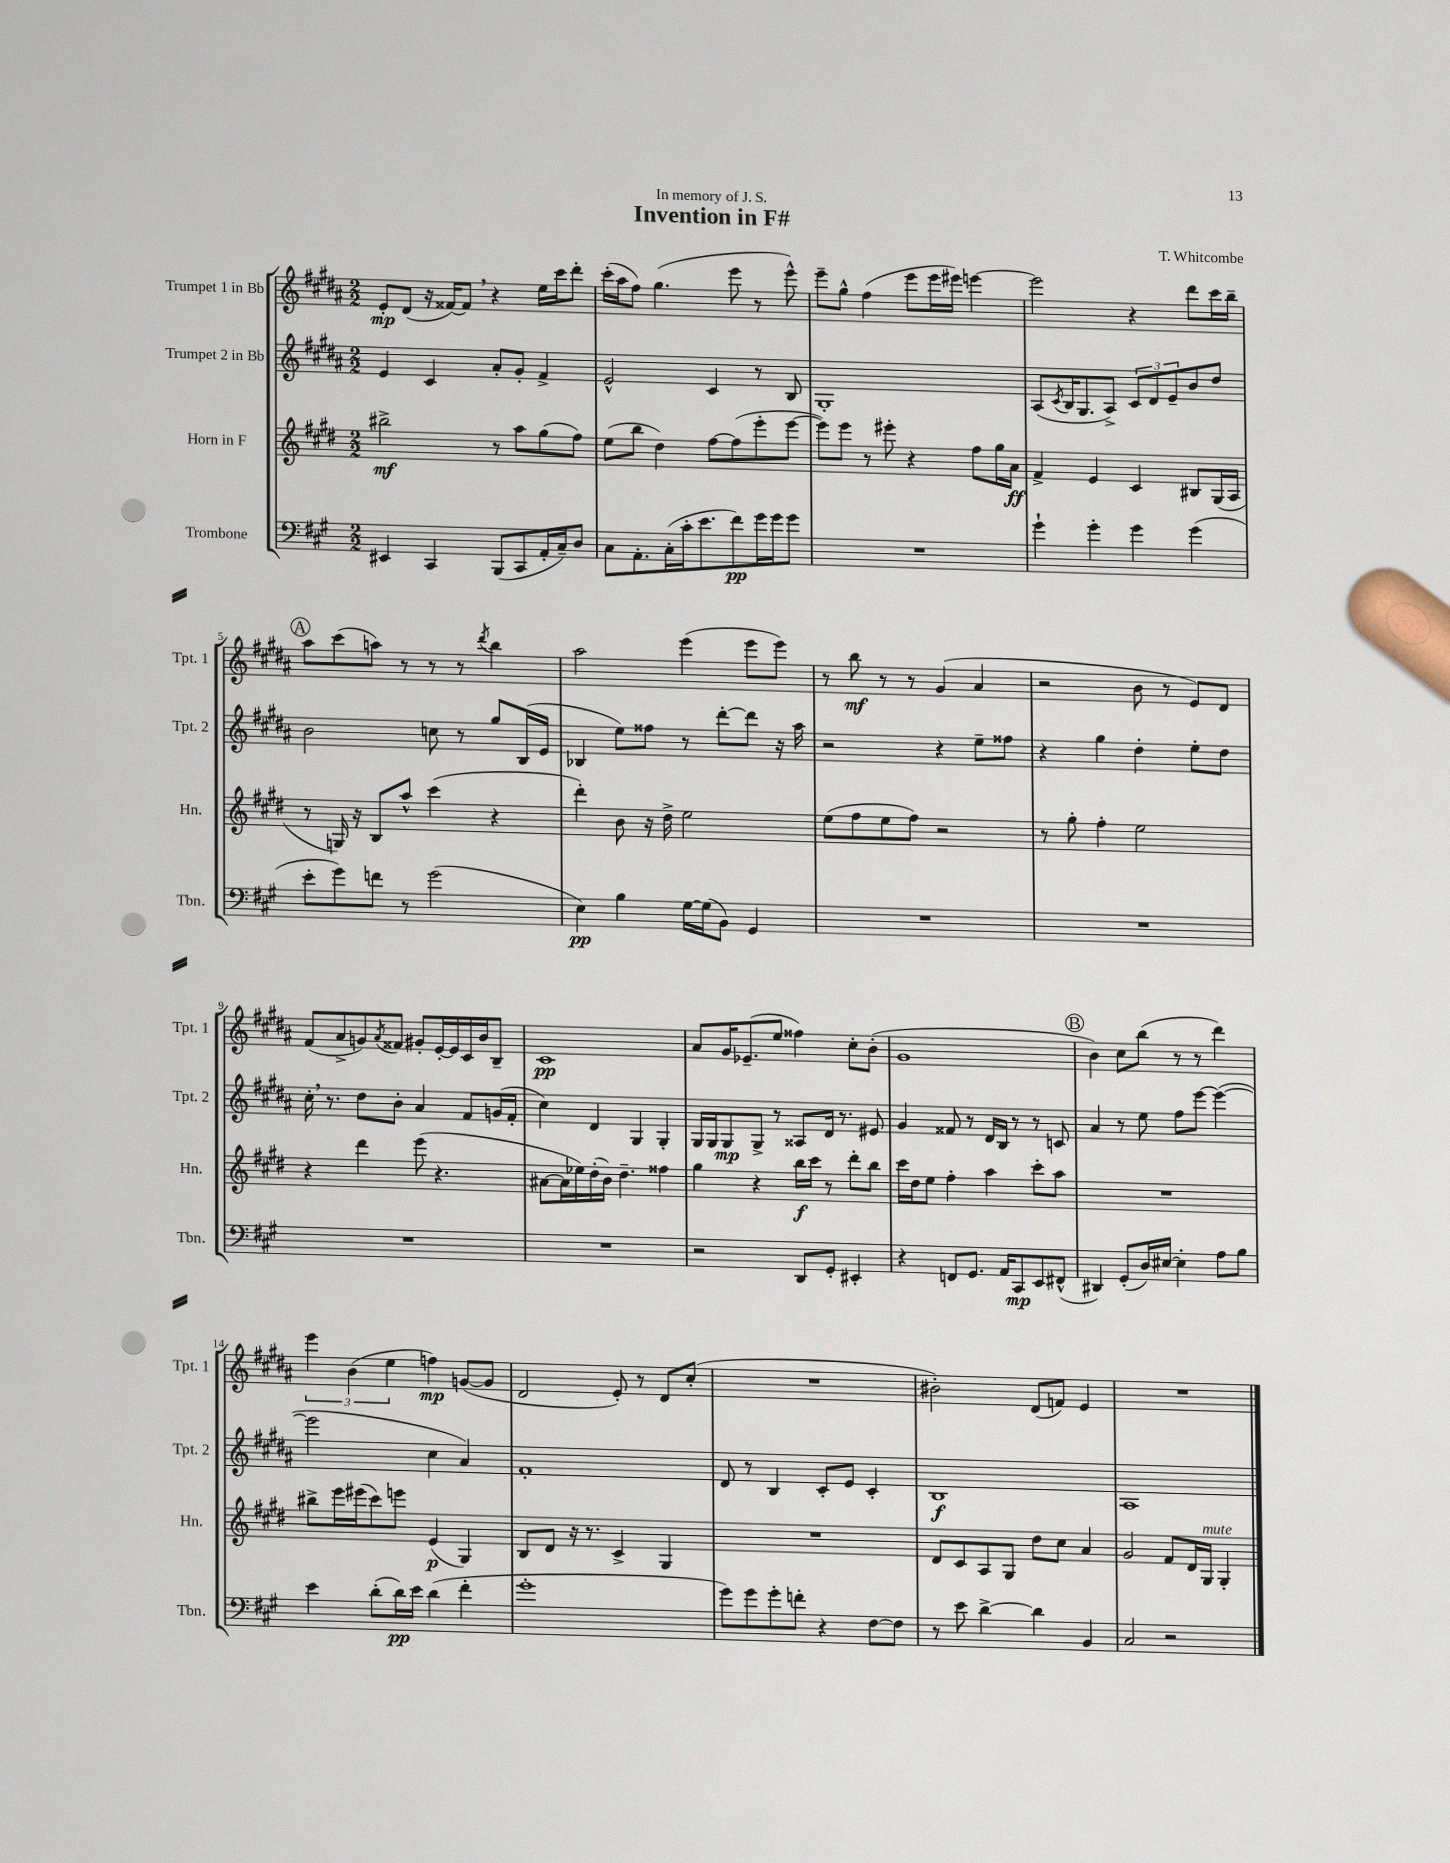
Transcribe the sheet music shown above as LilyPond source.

\header { title = "Invention in F#" composer = "T. Whitcombe" dedication = "In memory of J. S." }
<<
\new StaffGroup <<
\new Staff = "s0" \with { instrumentName = "Trumpet 1 in Bb" shortInstrumentName = "Tpt. 1" } {
    \clef treble \key b \major \numericTimeSignature \time 2/2
    e'8-.\mp dis'8( r16 fisis'16~) fisis'8 \breathe r4 e''16 cis'''16 dis'''8-. |
    cis'''16-.( ais''16 fis''8) gis''4.( e'''8 r8 e'''8-^) |
    e'''8-- gis''8-^ fis''4( e'''8 e'''16 eis'''16) e'''4~ |
    e'''2 r4 dis'''8 cis'''16 b''16-- |
    \mark \markup { \circle "A" } ais''8 cis'''8( a''8) r8 r8 r8 \acciaccatura { dis'''8 } b''4 |
    ais''2 e'''4( e'''8 e'''8) |
    r8 b''8\mf r8 r8 gis'4( ais'4 |
    r2 b'8 r8 e'8) dis'8 |
    fis'8( ais'8-> g'8) \acciaccatura { ais'8 } fisis'8 gis'8-. e'16~-. e'16 cis'16 b'16 b8-- |
    cis'1\pp |
    ais'8 gis'16 ees'8.--( e''8 fisis''4) cis''8-. b'8-.( |
    gis'1 |
    \mark \markup { \circle "B" } b'4) cis''8 b''8( r8 r8 dis'''4) |
    \tuplet 3/2 { e'''4 b'4( e''4 } f''4\mp) g'8~( g'8 |
    dis'2 e'8-.) r8 dis'8 cis''8-.( |
    R1 |
    bis'2-.) dis'8( f'8) e'4 |
    R1 \bar "|." |
}
\new Staff = "s1" \with { instrumentName = "Trumpet 2 in Bb" shortInstrumentName = "Tpt. 2" } {
    \clef treble \key b \major \numericTimeSignature \time 2/2
    e'4 cis'4 ais'8-. gis'8-. fis'4-> |
    e'2-^ cis'4 r8 b8 |
    gis1-. |
    ais8( \acciaccatura { cis'8 } b16 gis8. ais8->) \tuplet 3/2 { cis'8 dis'8 e'8-- } b'8 dis''8 |
    \mark \markup { \circle "A" } b'2 c''8 r8 gis''8 b16( e'16 |
    bes4 e''8) fisis''8 r8 dis'''8~-. dis'''8 r16 ais''16 |
    r2 r4 e''8-- fisis''8 |
    r4 gis''4 dis''4-. e''8-. dis''8 |
    cis''16-. \breathe r8. dis''8 b'8-. ais'4 fis'8 g'16( fis'16-. |
    cis''4) dis'4 gis4 gis4-. |
    gis16 gis16 gis8\mp gis8-> r8 aisis8 dis'16 r8. eis'8 |
    gis'4 fisis'8 r8 dis'16 b16 r8 r8 c'8 |
    \mark \markup { \circle "B" } ais'4 r8 e''8 fis''8 e'''8~ e'''4~( |
    e'''2 cis''4 ais'4) |
    fis'1-. |
    dis'8 r8 b4 cis'8-. e'8 cis'4-. |
    b1\f |
    ais1 \bar "|." |
}
\new Staff = "s2" \with { instrumentName = "Horn in F" shortInstrumentName = "Hn." } {
    \clef treble \key e \major \numericTimeSignature \time 2/2
    bis''2->\mf r8 a''8 gis''8( fis''8) |
    e''8( b''8 dis''4) fis''8~ fis''8( e'''8-. e'''8~ |
    e'''8) e'''8 r8 eis'''8-. r4 fis''8 gis''16 a'16\ff |
    fis'4-> e'4 cis'4 bis8 gis16( a16 |
    \mark \markup { \circle "A" } r8 g16) r16 b8 a''8-^ cis'''4( r4 |
    dis'''4-.) b'8 r16 dis''16-> e''2 |
    e''8( fis''8 e''8 fis''8) r2 |
    r8 gis''8-. fis''4-. e''2 |
    r4 dis'''4 e'''8( r4. |
    ais'8~ ais'16 ees''16) dis''16-.( b'16) dis''4.-- fisis''4 |
    gis''4 r4 b''16\f cis'''16 r8 dis'''8-. b''8 |
    cis'''16 dis''16 e''8 fis''4-. a''4 cis'''8-. a''8 |
    \mark \markup { \circle "B" } R1 |
    bis''8-> e'''16 eis'''16( cis'''8) e'''8 e'4\p( gis4) |
    b8 dis'8 r16 r8. cis'4-> gis4 |
    R1 |
    dis'8 cis'8 a8 gis8 dis''8 cis''8 a'4 |
    gis'2 fis'8 dis'16 gis16^\markup { \italic "mute" } gis4-. \bar "|." |
}
\new Staff = "s3" \with { instrumentName = "Trombone" shortInstrumentName = "Tbn." } {
    \clef bass \key a \major \numericTimeSignature \time 2/2
    eis,4 cis,4 b,,8( cis,8 a,16-. cis16--) d8 |
    cis8 a,8.-. cis16-.( cis'16-. e'8. fis'8\pp) gis'16 gis'16 gis'8 |
    R1 |
    gis'4-! gis'4-. gis'4 gis'4( |
    \mark \markup { \circle "A" } e'8-. gis'8) f'8 r8 gis'2( |
    e4\pp) b4 gis16~ gis16( b,8) gis,4 |
    R1 |
    R1 |
    R1 |
    R1 |
    r2 d,8 gis,8-. eis,4-. |
    r4 f,8 gis,8. a,16 cis,8\mp e,8 fis,8-^( |
    \mark \markup { \circle "B" } dis,4) gis,8-.( d16) eis16~ eis4-. a8 b8 |
    e'4 d'8-.( d'16\pp) e'16 d'4( fis'4-. |
    gis'1-. |
    gis'8) gis'8 gis'8-. f'8-. r4 fis8~ fis8 |
    r8 e'8 d'4~-> d'4 b,4 |
    cis2 r2 \bar "|." |
}
>>
>>
